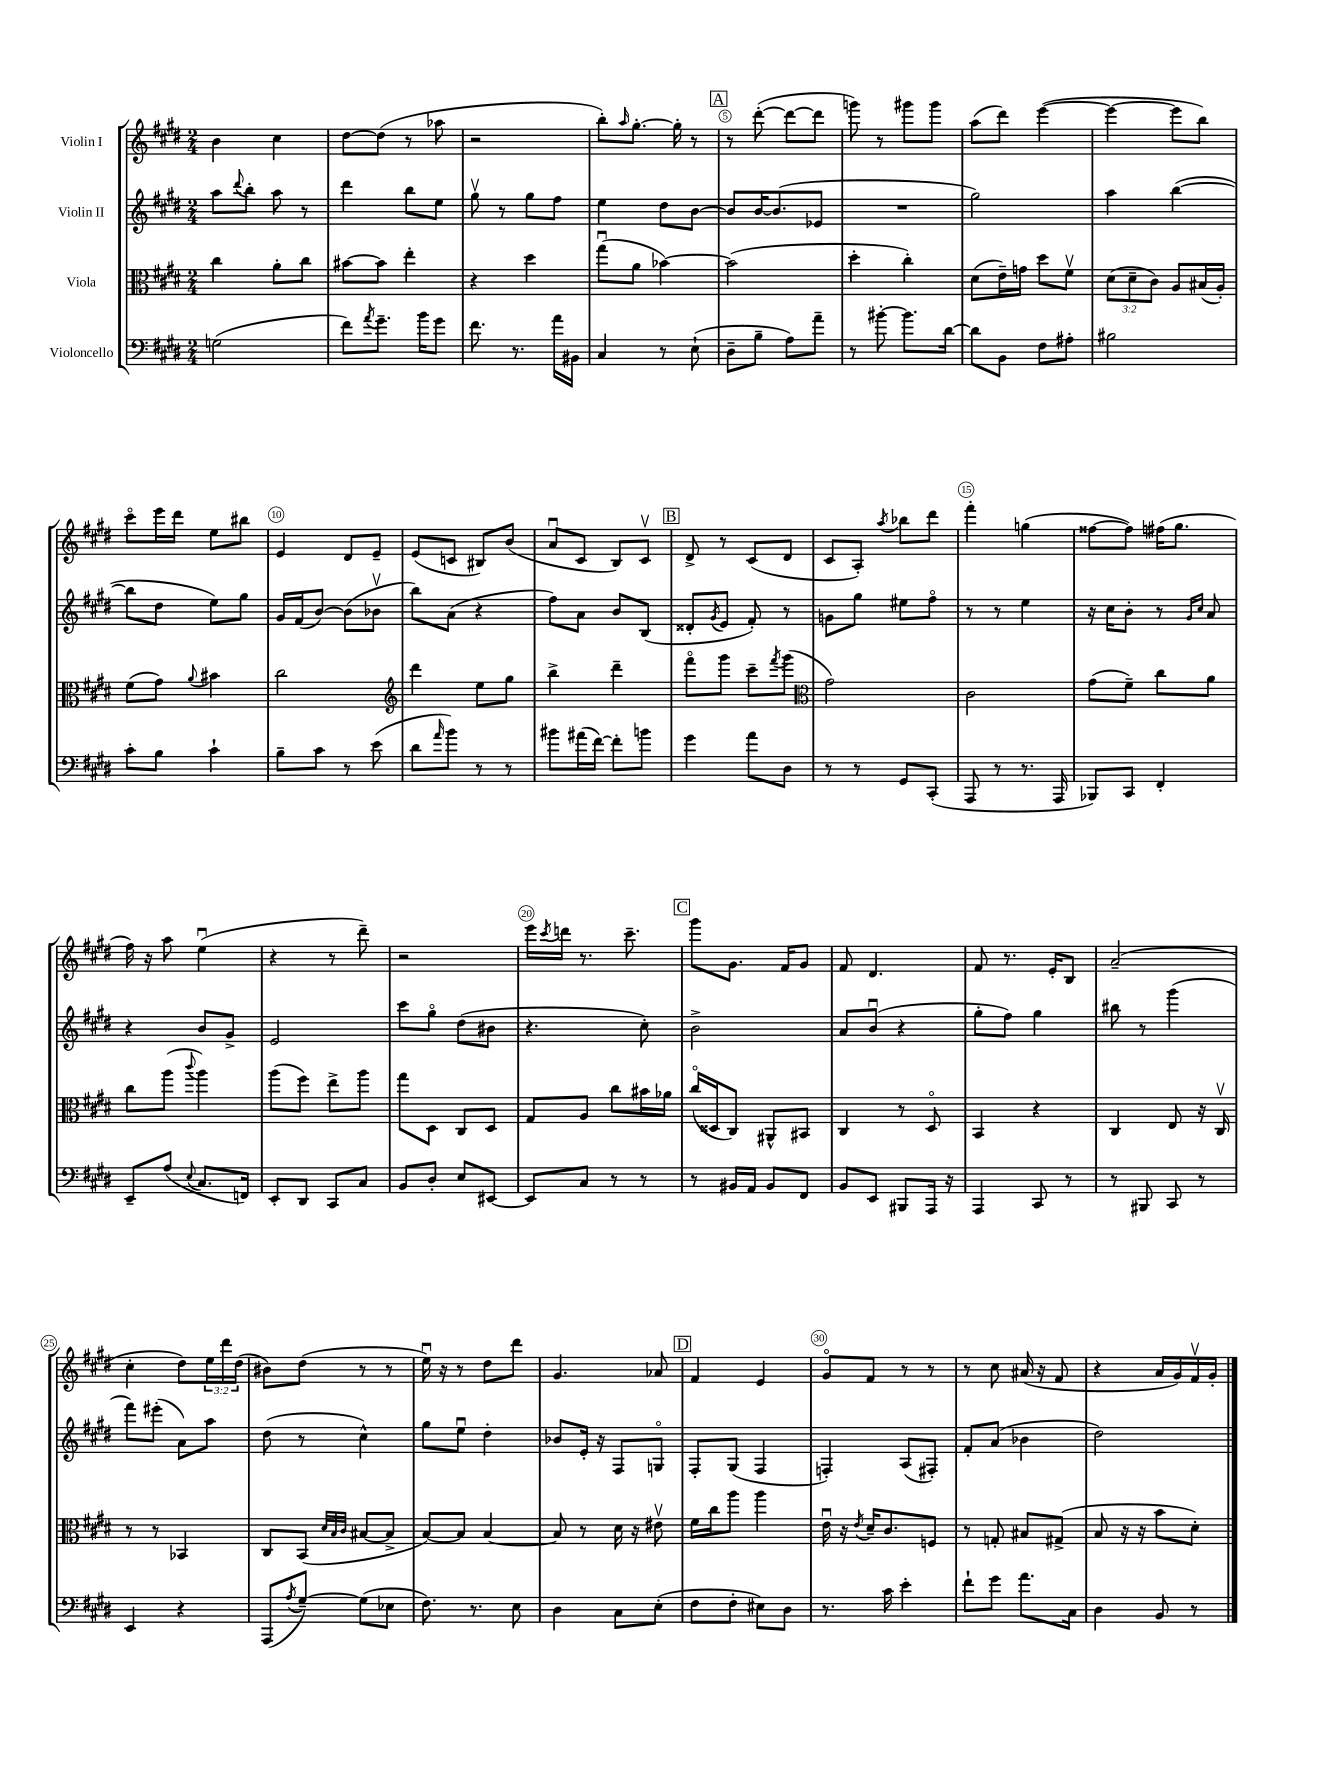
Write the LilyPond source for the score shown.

<<
\new StaffGroup <<
\new Staff = "s0" \with { instrumentName = "Violin I" } {
    \clef treble \key e \major \numericTimeSignature \time 2/4 \override Staff.TupletNumber.text = #tuplet-number::calc-fraction-text
    b'4 cis''4 |
    dis''8~ dis''8( r8 aes''8 |
    r2 |
    b''8-.) \grace { a''16 } gis''8.~-. gis''16-. r8 |
    \mark \markup { \box "A" } r8 dis'''8~-.( dis'''8~ dis'''8 |
    g'''8) r8 gis'''8 gis'''8 |
    a''8( dis'''8) e'''4~( |
    e'''4~ e'''8 b''8) |
    cis'''8\flageolet e'''16 dis'''16 e''8 bis''8 |
    e'4 dis'8 e'8-- |
    e'8( c'8 bis8) b'8( |
    a'8\downbow cis'8 b8) cis'8\upbow |
    \mark \markup { \box "B" } dis'8-> r8 cis'8( dis'8 |
    cis'8 a8-.) \acciaccatura { a''8 } bes''8 dis'''8 |
    fis'''4-. g''4( |
    fisis''8~ fisis''8) fis''16( gis''8. |
    fis''16) r16 a''8 e''4\downbow( |
    r4 r8 dis'''8--) |
    r2 |
    e'''16 \acciaccatura { cis'''8 } d'''16 r8. cis'''8.-- |
    \mark \markup { \box "C" } gis'''8 gis'8. fis'16 gis'8 |
    fis'8 dis'4. |
    fis'8 r8. e'16-. b8 |
    a'2--( |
    cis''4-. dis''8) \tuplet 3/2 { e''16 dis'''16 dis''16( } |
    bis'8) dis''8( r8 r8 |
    e''16\downbow) r16 r8 dis''8 dis'''8 |
    gis'4. aes'8 |
    \mark \markup { \box "D" } fis'4 e'4 |
    gis'8\flageolet fis'8 r8 r8 |
    r8 cis''8 ais'16( r16 fis'8 |
    r4 a'16 gis'16) fis'16\upbow gis'16-. \bar "|." |
}
\new Staff = "s1" \with { instrumentName = "Violin II" } {
    \clef treble \key e \major \numericTimeSignature \time 2/4
    a''8 \appoggiatura { dis'''8 } b''8-. a''8 r8 |
    dis'''4 b''8 e''8 |
    gis''8\upbow r8 gis''8 fis''8 |
    e''4 dis''8 b'8~ |
    \mark \markup { \box "A" } b'8 b'16~ b'8.( ees'8 |
    R2 |
    gis''2) |
    a''4 b''4~( |
    b''8 dis''8 e''8) gis''8 |
    gis'16 fis'16( b'8~) b'8( bes'8\upbow |
    b''8) a'8( r4 |
    fis''8) a'8 b'8 b8( |
    \mark \markup { \box "B" } disis'8-. \acciaccatura { gis'8 } e'8 fis'8-.) r8 |
    g'8 gis''8 eis''8 fis''8\flageolet |
    r8 r8 e''4 |
    r16 cis''16 b'8-. r8 \grace { gis'16 cis''16 } a'8 |
    r4 b'8 gis'8-> |
    e'2 |
    cis'''8 gis''8\flageolet dis''8( bis'8 |
    r4. cis''8-.) |
    \mark \markup { \box "C" } b'2-> |
    a'8 b'8\downbow( r4 |
    gis''8-. fis''8) gis''4 |
    bis''8 r8 gis'''4( |
    fis'''8) eis'''8-.( a'8) a''8 |
    dis''8( r8 cis''4-^) |
    gis''8 e''8\downbow dis''4-. |
    bes'8 e'16-. r16 fis8 g8\flageolet |
    \mark \markup { \box "D" } fis8-. gis8( fis4 |
    f4-.) a8( fis8-.) |
    fis'8-. a'8( bes'4 |
    dis''2) \bar "|." |
}
\new Staff = "s2" \with { instrumentName = "Viola" } {
    \clef alto \key e \major \numericTimeSignature \time 2/4 \override Staff.TupletNumber.text = #tuplet-number::calc-fraction-text
    cis''4 a'8-. cis''8 |
    bis'8~ bis'8 e''4-. |
    r4 dis''4 |
    gis''8\downbow( a'8 bes'4~) |
    \mark \markup { \box "A" } bes'2( |
    dis''4-. cis''4-.) |
    dis'8( e'16--) g'16 dis''8 fis'8\upbow |
    \tuplet 3/2 { dis'8( dis'8-- cis'8) } a8 bis16( a16-.) |
    fis'8( gis'8) \appoggiatura { a'8 } bis'4 |
    cis''2 |
    \clef treble dis'''4 e''8 gis''8 |
    b''4-> dis'''4-- |
    \mark \markup { \box "B" } fis'''8\flageolet gis'''8 cis'''8-- \acciaccatura { fis'''8 } gis'''8( |
    \clef alto gis'2) |
    cis'2 |
    gis'8( fis'8--) cis''8 a'8 |
    cis''8 a''8( \appoggiatura { cis'''8 } a''4) |
    a''8( fis''8) e''8-> a''8 |
    gis''8 dis8 cis8 dis8 |
    gis8 a8 cis''8 bis'16 aes'16 |
    \mark \markup { \box "C" } cis''16\flageolet( disis16 cis8) ais,8-^ bis,8 |
    cis4 r8 dis8\flageolet |
    b,4 r4 |
    cis4 e8 r16 cis16\upbow |
    r8 r8 bes,4 |
    cis8 b,8( \grace { dis'32 b32 cis'32 } bis8~ bis8-> |
    b8~) b8 b4~ |
    b8 r8 dis'16 r16 eis'8\upbow |
    \mark \markup { \box "D" } fis'16 cis''16 a''8 a''4 |
    e'16\downbow r16 \acciaccatura { e'8 } dis'16-- cis'8. f8 |
    r8 g8-. bis8 gis8->( |
    b8 r16 r16 b'8 dis'8-.) \bar "|." |
}
\new Staff = "s3" \with { instrumentName = "Violoncello" } {
    \clef bass \key e \major \numericTimeSignature \time 2/4
    g2( |
    fis'8) \acciaccatura { a'8 } gis'8.-- b'16 gis'8 |
    fis'8. r8. a'16 bis,16 |
    cis4 r8 e8-!( |
    \mark \markup { \box "A" } dis8-- b8-- a8) a'8-- |
    r8 bis'8~-. bis'8. dis'16~ |
    dis'8 b,8 fis8 ais8-. |
    bis2 |
    cis'8-. b8 cis'4-! |
    b8-- cis'8 r8 e'8( |
    dis'8 \grace { a'16 } b'8) r8 r8 |
    bis'8 ais'16( fis'16~) fis'8-. b'8 |
    \mark \markup { \box "B" } gis'4 a'8 dis8 |
    r8 r8 gis,8 cis,8-.( |
    a,,8 r8 r8. a,,16 |
    bes,,8) cis,8 fis,4-. |
    e,8-- a8( \appoggiatura { e8 } cis8. f,16) |
    e,8-. dis,8 cis,8 cis8 |
    b,8 dis8-. e8 eis,8~ |
    eis,8 cis8 r8 r8 |
    \mark \markup { \box "C" } r8 bis,16 a,16 bis,8 fis,8 |
    b,8 e,8 bis,,8 a,,16 r16 |
    a,,4 cis,8 r8 |
    r8 bis,,8 cis,8 r8 |
    e,4 r4 |
    a,,8( \acciaccatura { a8 } gis8~--) gis8( ees8 |
    fis8.) r8. e8 |
    dis4 cis8 e8-.( |
    \mark \markup { \box "D" } fis8 fis8-. eis8) dis8 |
    r8. cis'16 e'4-. |
    fis'8-! gis'8 a'8. cis16 |
    dis4 b,8 r8 \bar "|." |
}
>>
>>
\layout { \context { \Score \override BarNumber.break-visibility = ##(#f #t #t) barNumberVisibility = #(every-nth-bar-number-visible 5) \override BarNumber.stencil = #(make-stencil-circler 0.1 0.3 ly:text-interface::print) } }
